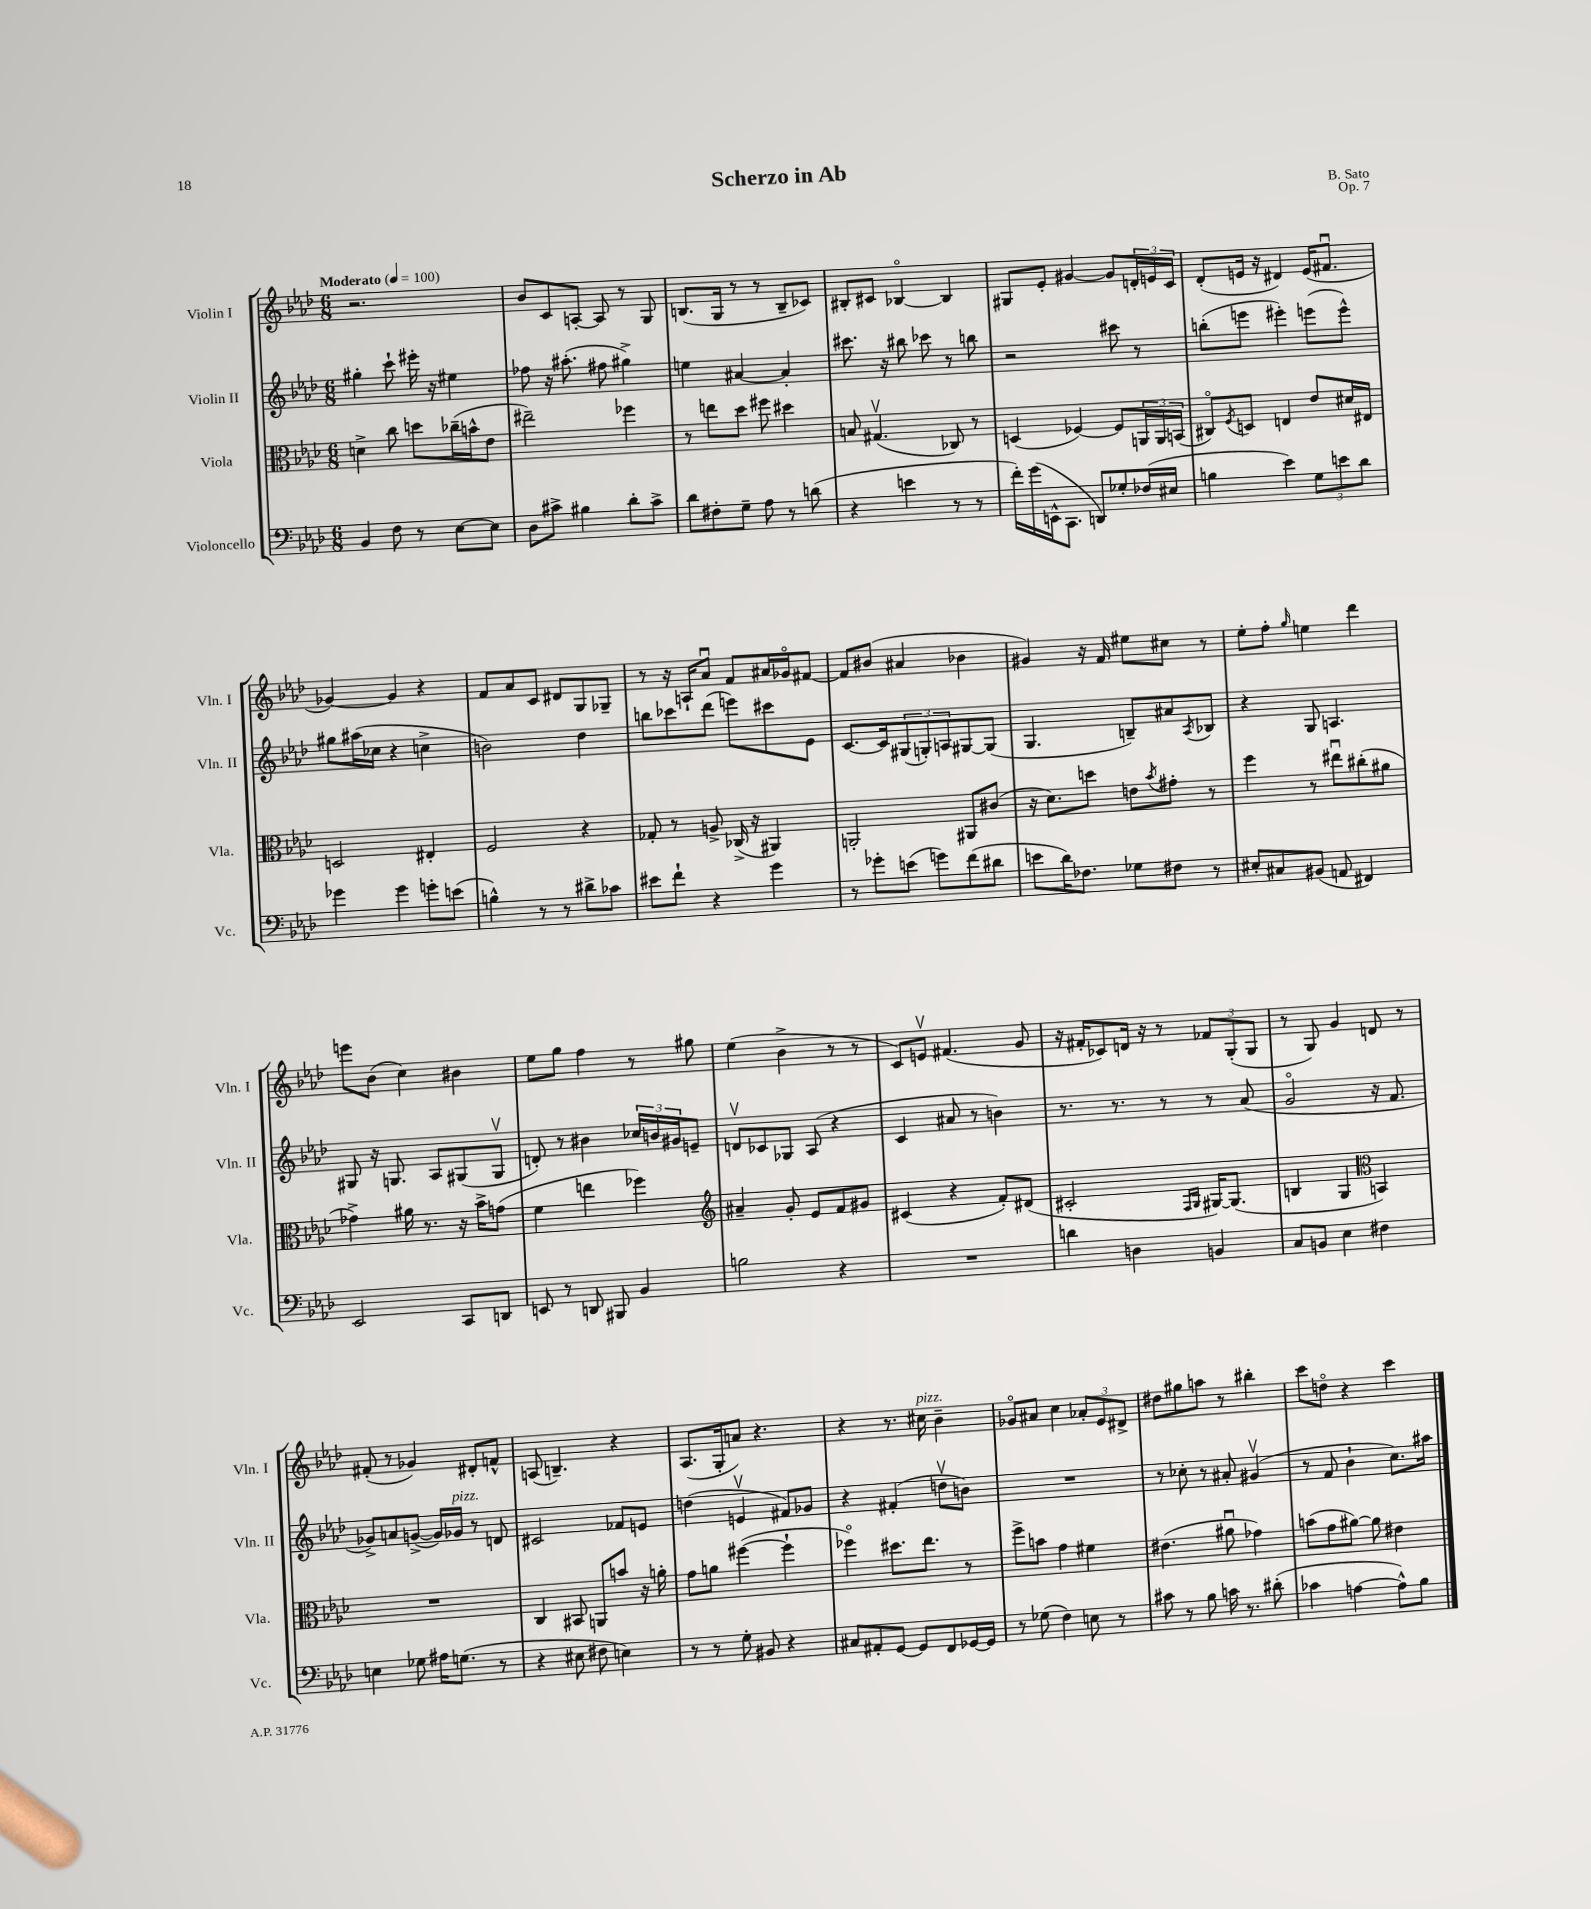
\header { title = "Scherzo in Ab" composer = "B. Sato" opus = "Op. 7" }
<<
\new StaffGroup <<
\new Staff = "s0" \with { instrumentName = "Violin I" shortInstrumentName = "Vln. I" } {
    \clef treble \key aes \major \numericTimeSignature \time 6/8 \tempo "Moderato" 4 = 100
    r2. |
    bes'8 c'8 a8~-. a8 r8 g8 |
    b8.( g16 r8 r8 b8-- ces'8) |
    bis8-. cis'8 bes4~\flageolet bes4 |
    gis8 ees'8-. gis'4~ gis'8 \tuplet 3/2 { d'16-. e'16 c'16 } |
    des'8-.( e'16 r16 dis'4) e'16( fis'8.\downbow |
    ges'4~) ges'4 r4 |
    f'8 aes'8 c'8 dis'8 g8 ges8-- |
    r8 r16 a16-! aes'8\downbow f'8 ais'16 ges'16\flageolet fis'8~ |
    fis'8 bis'8( ais'4 bes'4 |
    gis'4) r16 f'16 eis''8 cis''8 r8 |
    ees''8-. f''8-. \grace { g''16 } e''4 des'''4 |
    e'''8 bes'8( c''4) bis'4 |
    ees''8 g''8 f''4 r8 gis''8 |
    ees''4( bes'4-> r8 r8 |
    c'8) e'8\upbow fis'4.( g'8 |
    r16 fis'16-. ces'8) d'16 r16 r8 \tuplet 3/2 { fes'8 g8-.( g8 } |
    r8 g8) g'4 d'8 r8 |
    fis'8-.( r8 ges'4) dis'8-. f'8-^ |
    a8( b4.--) r4 |
    aes8.( g16-. a'8) r4. |
    r4 r8. cis''16^\markup { \italic "pizz." } bes'4-- |
    ges'8\flageolet ais'8 c''4 \tuplet 3/2 { aes'8-. ees'8 dis'8-> } |
    dis''8 gis''8 a''8 r8 bis''4-. |
    c'''8 d''8\flageolet r4 c'''4 \bar "|." |
}
\new Staff = "s1" \with { instrumentName = "Violin II" shortInstrumentName = "Vln. II" } {
    \clef treble \key aes \major \numericTimeSignature \time 6/8
    gis''4-. c'''8-! eis'''16-. r16 eis''4 |
    fes''8 r16 ais''8.-.( fis''8 gis''4->) |
    e''4 ais'4~ ais'4-. |
    cis'''8. r16 bis''8 ces'''8 r8 b''8 |
    r2 cis'''8 r8 |
    b''8-.( e'''8 eis'''4-.) e'''8( e'''8-^) |
    gis''8 ais''16( ces''16 r4 c''4-> |
    b'2) des''4 |
    b''8 ces'''8 des'''8( e'''8) cis'''8 ees'8 |
    c'8.~ c'16 \tuplet 3/2 { gis8( g8-.) a8 } gis8~ gis8( |
    g4. b8--) ais'8 \acciaccatura { aes8 } bes8 |
    r4 g8 a4. |
    gis8 r16 g8. aes8 gis8( gis8\upbow |
    d'8-.) r8 bis'4 \tuplet 3/2 { ces''16 b'16 gis'16 } e'8-- |
    d'8\upbow ces'8 ges8 aes8( r4 |
    c'4 ais'8 r8 b'4) |
    r8. r8. r8 r8 aes'8( |
    g'2\flageolet r16 f'8. |
    ges'8->) a'8 g'8~->( g'16) ges'16^\markup { \italic "pizz." } r8 d'8 |
    cis'2 fes'8 e'8 |
    d''4( e'4\upbow fis'8) ges'8 |
    r4 fis'4-.( d''8\upbow b'8) |
    R2. |
    r8 ces''8-. r8 ais'8-. gis'4\upbow( |
    r8 f'8 bes'4-! c''8.) ais''16 \bar "|." |
}
\new Staff = "s2" \with { instrumentName = "Viola" shortInstrumentName = "Vla." } {
    \clef alto \key aes \major \numericTimeSignature \time 6/8
    d'4-> c''8 d''8 ces''16--( b'16-^ ees'8 |
    eis''2--) fes''4 |
    r8 e''8 des''8 fis''8 dis''4 |
    b8 gis4.\upbow( ces8) r8 |
    d4( fes4~) fes8 \tuplet 3/2 { a,16 a,16 b,16( } |
    cis8\flageolet) \acciaccatura { f8 } d8 e4 ees'8 dis'16 eis16 |
    d2 eis4-. |
    f2 r4 |
    ges8-. r8 a8-> ces16->( r16 ais,4) |
    a,2-. ais,8 cis'8( |
    r16 des'8.) d''8 e'8 \acciaccatura { bes'8 } gis'8-. r8 |
    f''4 r8 eis''8\downbow cis''8-.( ais'8 |
    ges'4->) ais'16 r8. r16 bes'16-> g'8( |
    f'4 e''4 fes''4) |
    \clef treble ais'4-- g'8-. ees'8 f'8 gis'8 |
    cis'4( r4 f'8-.) dis'8( |
    cis'2-. \grace { f16 g16 } gis16~) gis8.( |
    b4 g4 \clef alto b,4) |
    R2. |
    c4 bis,8 a,8 b'8 r16 a'16-. |
    g'8 a'8 fis''4~( fis''4-! |
    fes''4\flageolet) dis''8. ees''8. r8 |
    f''8-> b'8 g'4 fis'4 |
    eis'4.( ais'8\downbow ges'4) |
    b'8( g'8 ais'8~) ais'8 eis'4 \bar "|." |
}
\new Staff = "s3" \with { instrumentName = "Violoncello" shortInstrumentName = "Vc." } {
    \clef bass \key aes \major \numericTimeSignature \time 6/8
    bes,4 f8 r8 ees8~ ees8 |
    des8 cis'8-> bis4 des'8-. cis'8-> |
    des'8 fis8-. g8-- aes8 r8 d'8( |
    r4 e'4 r8 r8 |
    f'16-.) g'16( e,16-^ c,8. d,8) ges8-. fes16( eis16 |
    b4 ees'4) \tuplet 3/2 { g8 e'8 des'8 } |
    ges'4 ges'4 g'8-. e'8( |
    b4-^) r8 r8 dis'8-> ces'8 |
    eis'8 f'8-! r4 g'4 |
    r8 ges'8-. e'8( g'8) f'8( dis'8 |
    e'8 des'16) fes8. ges8 fis8 r8 |
    eis8-. cis8 bis,8( a,8 fis,4) |
    ees,2 c,8 d,8 |
    e,8 r8 d,8 bis,,8 bes,4 |
    b2 r4 |
    R2. |
    d'4 d4 b,4 |
    c8 b,8 ees4 fis4 |
    e4 ges8 ais16 g8.( r8 |
    r4 eis8 fis8 e4) |
    r8 r8 g8-. bis,8 r4 |
    cis8 ais,8-. g,8~ g,8 f,8 ges,16~ ges,16 |
    r8 ges8( f4) e8 r8 |
    cis'8 r8 bes8 c'16 r8. dis'8-.( |
    ces'4 a4~ a8-^) bes8 \bar "|." |
}
>>
>>
\layout { \context { \Score \remove "Bar_number_engraver" } }
